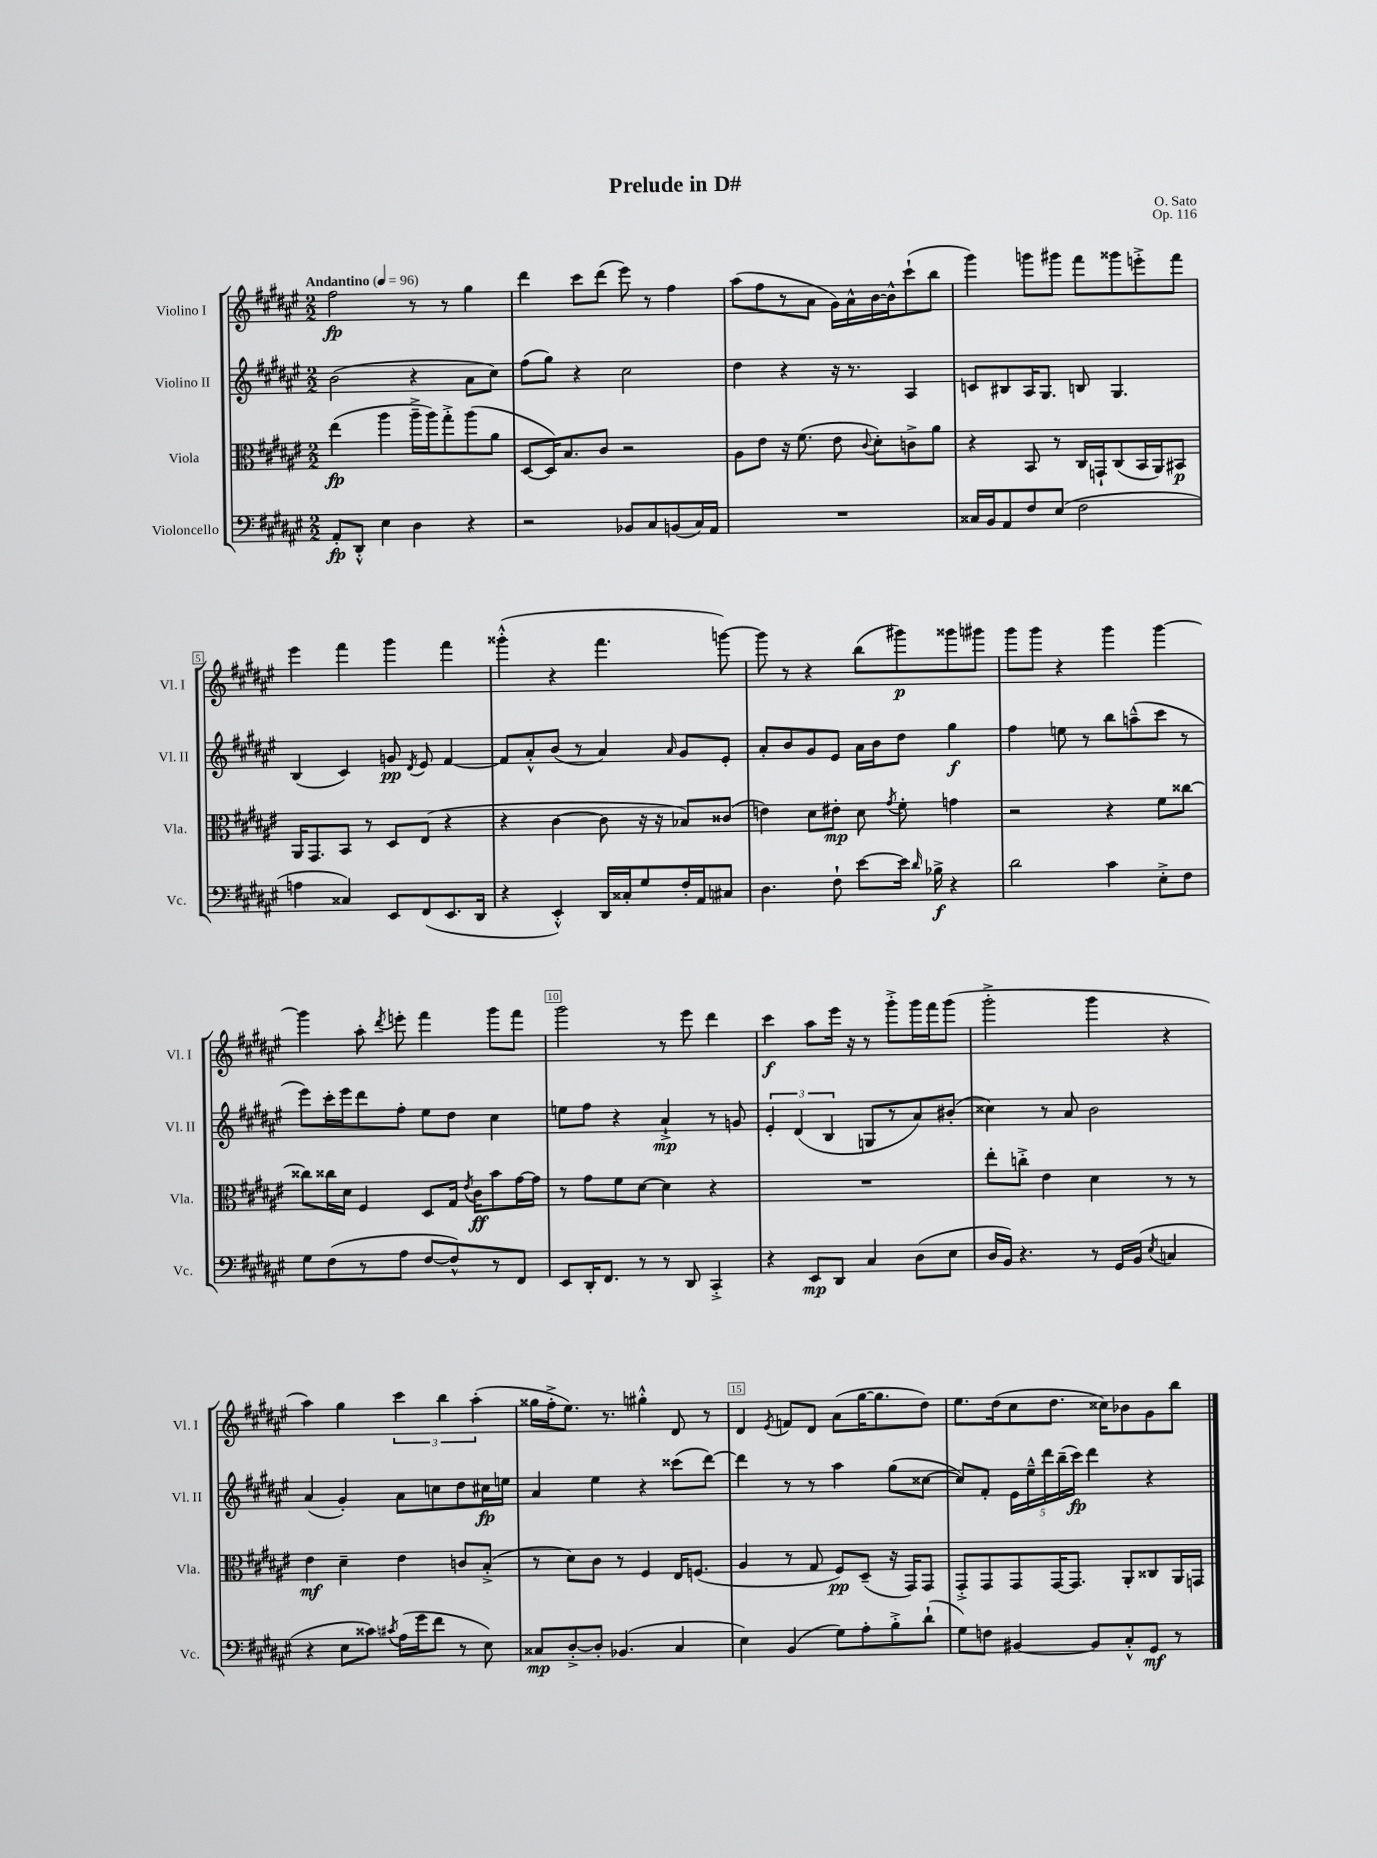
\header { title = "Prelude in D#" composer = "O. Sato" opus = "Op. 116" }
<<
\new StaffGroup <<
\new Staff = "s0" \with { instrumentName = "Violino I" shortInstrumentName = "Vl. I" } {
    \clef treble \key fis \major \numericTimeSignature \time 2/2 \tempo "Andantino" 4 = 96
    \autoBeamOff fis''2\fp r8 r8 gis''4 |
    dis'''4 cis'''8[ dis'''8]( eis'''8) r8 fis''4 |
    ais''8[( fis''8 r8 ais'8] gis'16[) ais'16-^ b'16~ b'16-^ cis'''8-!( b''8] |
    gis'''4) g'''8[ gis'''8] fis'''8[ gisis'''8 e'''8-.-> fis'''8] |
    eis'''4 fis'''4 gis'''4 fis'''4 |
    gisis'''4-.-^( r4 fis'''4. g'''8~) |
    g'''8 r8 r4 b''8[( gis'''8\p) gisis'''8 gis'''8] |
    gis'''8[ gis'''8] r4 gis'''4 gis'''4~ |
    gis'''4 ais''8-. \acciaccatura { dis'''8 } e'''8-. fis'''4 gis'''8[ fis'''8] |
    gis'''2 r8 eis'''8 dis'''4 |
    cis'''4\f ais''8[ eis'''16] r16 r8 gis'''8[-.-> gis'''16 fis'''16 gis'''8]( |
    gis'''2-.-> gis'''4 r4 |
    ais''4) gis''4 \tuplet 3/2 { cis'''4 b''4 ais''4-.( } |
    gisis''16[ fis''16-.-> eis''8.]) r8. gis''4-.-^ dis'8 r8 |
    dis'4 \acciaccatura { eis'8 } f'8[ dis'8] ais'8[( gis''16~ gis''8. dis''8]) |
    eis''8.[ dis''16( cis''8 dis''8.] cisis''16[) bes'8 gis'8 b''8] \bar "|." |
}
\new Staff = "s1" \with { instrumentName = "Violino II" shortInstrumentName = "Vl. II" } {
    \clef treble \key fis \major \numericTimeSignature \time 2/2
    \autoBeamOff b'2( r4 ais'8[ cis''8]) |
    fis''8[( gis''8]) r4 cis''2 |
    dis''4 r4 r16 r8. ais4 |
    c'8[ bis8 ais16 gis8.] b8 gis4. |
    b4( cis'4) g'8\pp \acciaccatura { dis'8 } eis'8 fis'4~ |
    fis'8[ ais'8-.-^ b'8]( r8 ais'4) \grace { ais'16 } gis'8[ eis'8]-. |
    ais'8[-. b'8 gis'8 eis'8] ais'16[ b'16 dis''8] gis''4\f |
    fis''4 e''8 r8 b''8[ a''8---^( cis'''8] r8 |
    eis'''8[) cis'''16-. eis'''16 dis'''8 fis''8]-. eis''8[ dis''8] cis''4 |
    e''8[ fis''8] r4 ais'4-!->\mp r8 g'8 |
    \tuplet 3/2 { eis'4-. dis'4( b4 } g8[ r8 ais'8) bis'8]-.( |
    cisis''4) r8 ais'8 b'2 |
    ais'4( gis'4-.) ais'8[ c''8 dis''8 cis''16\fp e''16] |
    ais'4 eis''4 r4 cisis'''8[( dis'''8]~) |
    dis'''4 r8 r8 ais''4 gis''8[( cisis''8]~ |
    cisis''8[) fis'8]-. \tuplet 5/4 { eis'16[ eis''16---^ dis'''16 b''16--( cis'''16]\fp) } dis'''4 r4 \bar "|." |
}
\new Staff = "s2" \with { instrumentName = "Viola" shortInstrumentName = "Vla." } {
    \clef alto \key fis \major \numericTimeSignature \time 2/2
    \autoBeamOff eis''4\fp( ais''4 ais''16[---> ais''16) gis''8-.-> ais''8( ais'8] |
    dis8[~ dis16) b8. cis'8] r2 |
    ais8[ eis'8] r16 fis'8.( eis'8 \appoggiatura { cis'8 } dis'8[-.) c'8-> ais'8] |
    r4 b,8 r8 cis16[ g,16-! cis8( b,16 ais,16) bis,8]\p |
    ais,16[ gis,8. b,8] r8 dis8[ eis8]( r4 |
    r4 cis'4~ cis'8 r16 r16 bes8[) cisis'8]( |
    e'4) dis'8[ eis'8]-.\mp dis'8 \acciaccatura { gis'8 } fis'8-. g'4 |
    r2 r4 fis'8[ cisis''8]~ |
    cisis''8[ cisis''16 dis'16] fis4 dis8[ gis16] \acciaccatura { eis'8 } cis'16[\ff b'8 gis'16~ gis'16] |
    r8 gis'8[ fis'8 dis'8]~ dis'4 r4 |
    R1 |
    eis''8[-. c''8]-.-> eis'4 dis'4 r8 r8 |
    eis'4\mf dis'4-- eis'4 c'8[ b8]-.->( |
    r8 dis'8[) cis'8] r8 fis4 eis16[ f8.]( |
    ais4 r8 gis8 fis8[\pp) dis8]--( r16 gis,16[) gis,8] |
    gis,8[-.-> gis,8 gis,8 gis,16~ gis,8.] ais,8[-. cisis8 ais,16 g,16] \bar "|." |
}
\new Staff = "s3" \with { instrumentName = "Violoncello" shortInstrumentName = "Vc." } {
    \clef bass \key fis \major \numericTimeSignature \time 2/2
    \autoBeamOff ais,8[-.\fp dis,8]-.-^ eis4 dis4 r4 |
    r2 bes,8[ cis8 b,8( cis16) ais,16] |
    R1 |
    cisis16[ b,16 ais,8 fis8 eis8]( fis2 |
    a4 cisis4) eis,8[ fis,8( eis,8. dis,16] |
    r4 eis,4-.-^) dis,16[ cisis16-. gis8 fis16-. ais,16 cis8] |
    dis4. fis8-! eis'8[~ eis'16] \grace { dis'16 } bes16->\f r4 |
    dis'2 cis'4 eis8[-.-> fis8] |
    gis8[ fis8( r8 ais8] fis8[~ fis8-^) r8 fis,8] |
    eis,8[ dis,16-. fis,8.] r8 r8 dis,8 cis,4-.-> |
    r4 eis,8[\mp dis,8] cis4 dis8[( eis8] |
    dis16[ b,16]) r4. r8 gis,16[ b,16]( \acciaccatura { eis8 } c4 |
    r4 eis8[ cisis'8]) \acciaccatura { cis'8 } ais16[( gis'16 fis'8] r8 eis8) |
    cisis8[\mp dis8~-.-> dis8]-. bes,4.( cisis4 |
    eis4) b,4( gis8[) ais8-. b8-.-> dis'8]-!( |
    gis8[) f8] bis,4~ bis,8[ cis8-.-^ gis,8]\mf r8 \bar "|." |
}
>>
>>
\layout { \context { \Score \override BarNumber.break-visibility = ##(#f #t #t) barNumberVisibility = #(every-nth-bar-number-visible 5) \override BarNumber.stencil = #(make-stencil-boxer 0.1 0.3 ly:text-interface::print) } }
